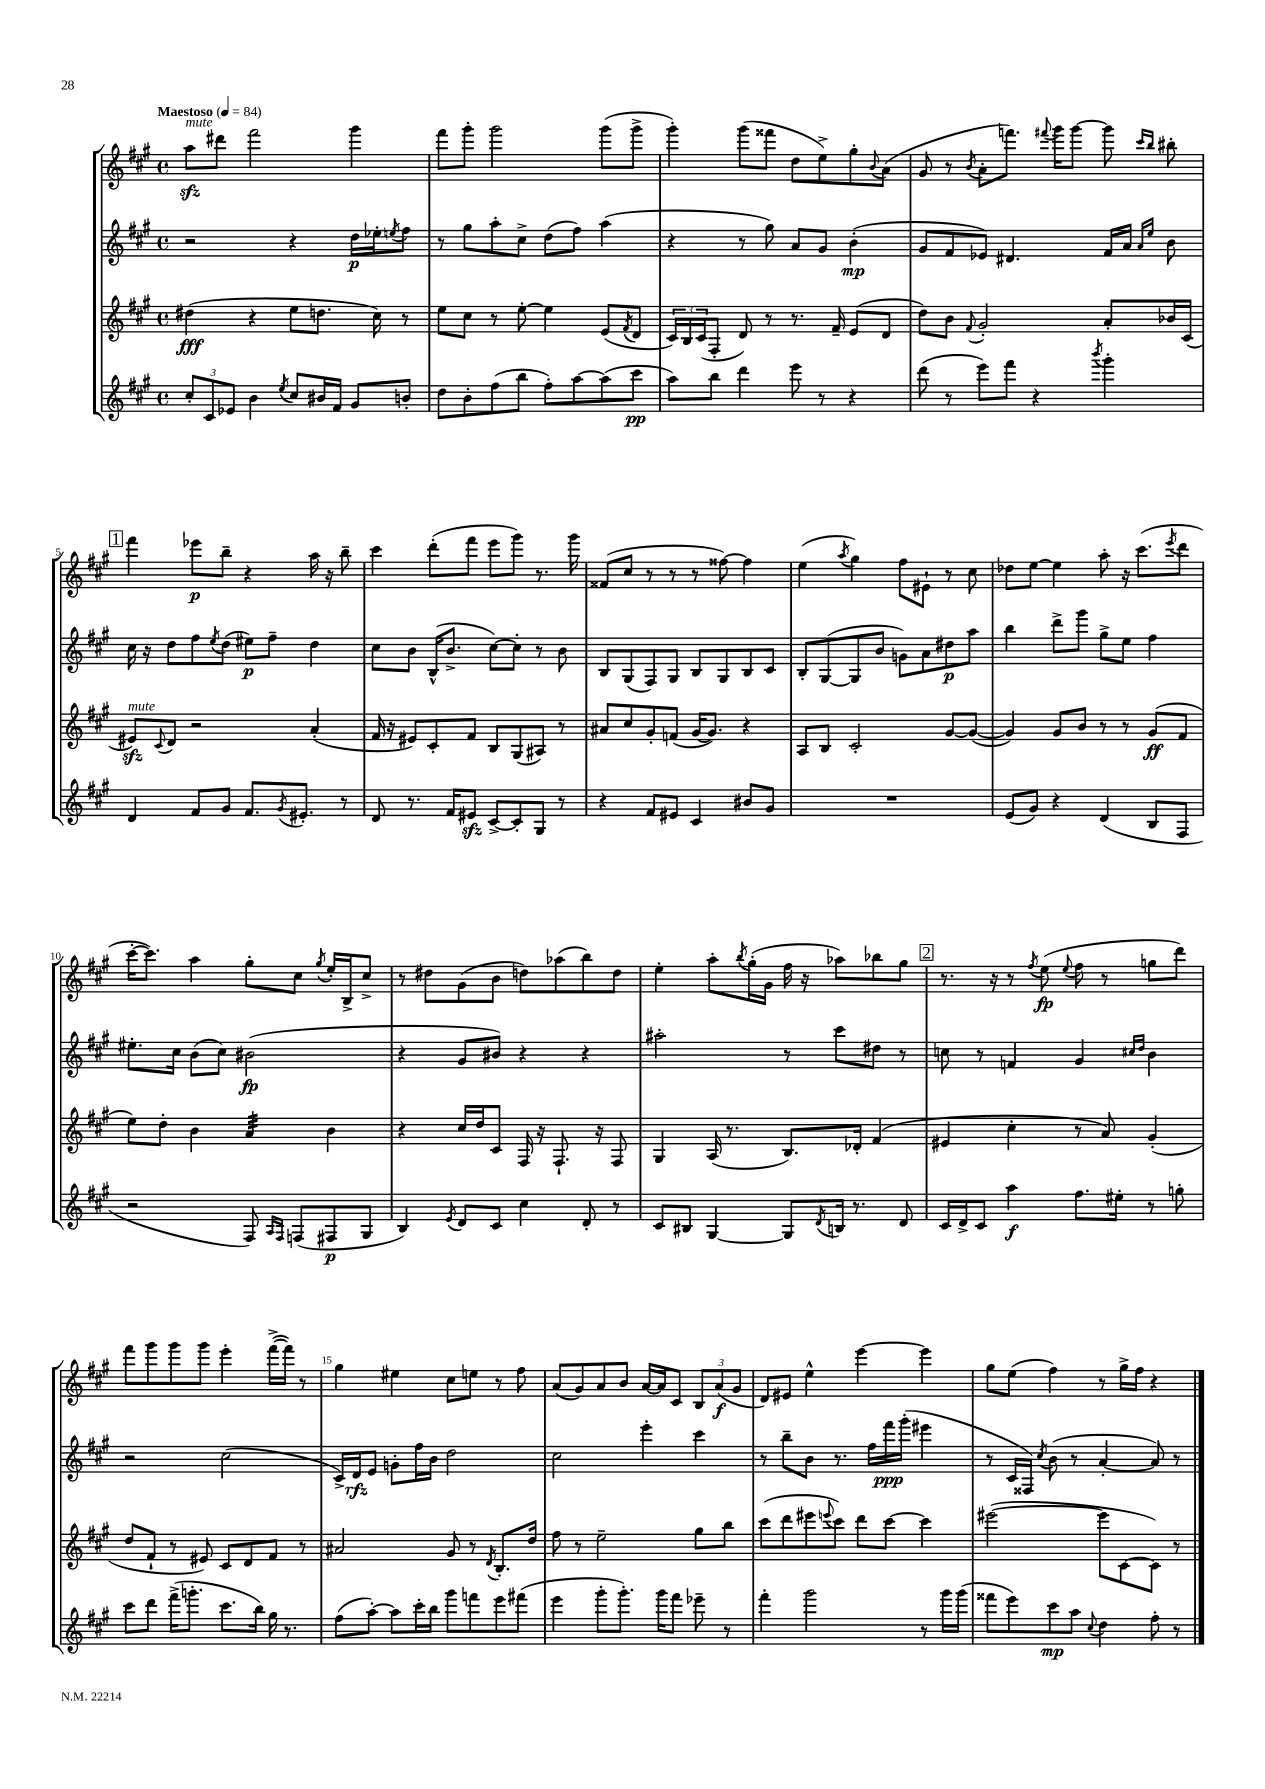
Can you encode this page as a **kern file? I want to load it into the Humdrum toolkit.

**kern	**dynam	**kern	**dynam	**kern	**dynam	**kern	**dynam
*part4	*part4	*part3	*part3	*part2	*part2	*part1	*part1
*staff4	*staff4	*staff3	*staff3	*staff2	*staff2	*staff1	*staff1
*clefG2	*	*clefG2	*	*clefG2	*	*clefG2	*
*k[f#c#g#]	*	*k[f#c#g#]	*	*k[f#c#g#]	*	*k[f#c#g#]	*
*M4/4	*	*M4/4	*	*M4/4	*	*M4/4	*
*met(c)	*	*met(c)	*	*met(c)	*	*met(c)	*
*MM84	*	*MM84	*	*MM84	*	*MM84	*
=1	=1	=1	=1	=1	=1	=1	=1
!	!	!	!	!	!	!LO:TX:a:B:t=Maestoso	!
!	!	!	!	!	!	!LO:TX:a:i:t=mute	!
12cc#'/L	.	(4dd#X\	fff	2r	.	8aazz\L	.
12c#/	.	.	.	.	.	.	.
.	.	.	.	.	.	8ddd#X\J	.
12e-X/J	.	.	.	.	.	.	.
4b\	.	4r	.	.	.	2fff#\	.
8qee/	.	.	.	.	.	.	.
8cc#/L	.	8ee\L	.	4r	.	.	.
16b#X/L	.	8.ddn\J	.	.	.	.	.
16f#/JJ	.	.	.	.	.	.	.
8g#/L	.	.	.	16dd\LL	p	4ggg#\	.
.	.	16cc#\)	.	16ee-X'\J	.	.	.
.	.	.	.	8qeen/	.	.	.
8bn'/J	.	8r	.	8ff#\J	.	.	.
=2	=2	=2	=2	=2	=2	=2	=2
8dd\L	.	8ee\L	.	8r	.	8fff#\L	.
8b'\	.	8cc#\J	.	8gg#\L	.	8ggg#'\J	.
(8ff#\	.	8r	.	8aa'\	.	2ggg#\	.
8bb\J	.	[8ee'\	.	8cc#^\J	.	.	.
8ff#'\L)	.	4ee\]	.	(8dd\L	.	.	.
[8aa\	.	.	.	8ff#\J)	.	.	.
(8aa\]	.	(8e/L	.	(4aa\	.	(8ggg#\L	.
.	.	8qf#/	.	.	.	.	.
8ccc#\J	pp	8d/J	.	.	.	8ggg#^\J	.
=3	=3	=3	=3	=3	=3	=3	=3
8aa\L)	.	24c#/LL)	.	4r	.	4ggg#'\)	.
.	.	24B/	.	.	.	.	.
.	.	(24c#/J	.	.	.	.	.
8bb\J	.	8F#'/J	.	.	.	.	.
4ddd\	.	8d/)	.	8r	.	(8ggg#\L	.
.	.	8r	.	8gg#\)	.	8fff##X\J	.
8eee\	.	8.r	.	8a/L	.	8dd\L	.
8r	.	.	.	8g#/J	.	8ee^\)	.
.	.	16f#~/	.	.	.	.	.
4r	.	(8e/L	.	(4b'\	mp	8gg#'\	.
.	.	.	.	.	.	8qqb/	.
.	.	8d/J	.	.	.	(8a\J	.
=4	=4	=4	=4	=4	=4	=4	=4
(8ddd\	.	8dd\L)	.	8g#/L	.	8g#/	.
8r	.	8b\J	.	8f#/	.	8r	.
.	.	8qqf#/	.	.	.	8qb/	.
8eee\L)	.	2g#'/	.	8e-X/J)	.	8a'\L	.
8fff#\J	.	.	.	4.d#X/	.	8.fffn\J)	.
4r	.	.	.	.	.	.	.
.	.	.	.	.	.	8qqfff#X/	.
.	.	.	.	.	.	16ggg#\KL	.
.	.	.	.	.	.	[8ggg#\J	.
8qbbb/	.	.	.	.	.	.	.
4ggg#'\	.	8a'/L	.	16f#/LL	.	8ggg#\]	.
.	.	.	.	16a/JJ	.	.	.
.	.	.	.	16qqa/LL	.	16qqccc#/LL	.
.	.	.	.	16qqee/JJ	.	16qqbb/JJ	.
.	.	16b-X/L	.	8b\	.	8bb#X'\	.
.	.	(16c#/JJ	.	.	.	.	.
!!LO:LB:g=z
!!LO:REH:place=s1:t=1
=5	=5	=5	=5	=5	=5	=5	=5
!	!	!LO:TX:a:i:t=mute	!	!	!	!	!
4d/	.	8e#Xzz/L)	.	16cc#\	.	4fff#\	.
.	.	.	.	16r	.	.	.
.	.	8qqc#/	.	.	.	.	.
.	.	8d/J	.	8dd\L	.	.	.
8f#/L	.	2r	.	8ff#\	.	8eee-X\L	p
.	.	.	.	8qee/	.	.	.
8g#/J	.	.	.	(8dd\J	.	8bb~\J	.
8.f#/L	.	.	.	8ee#X\L)	p	4r	.
.	.	.	.	8ff#~\J	.	.	.
8qg#/	.	.	.	.	.	.	.
8.e#X'/J	.	.	.	.	.	.	.
.	.	(4a'/	.	4dd\	.	16aa\	.
.	.	.	.	.	.	16r	.
8r	.	.	.	.	.	8bb~\	.
=6	=6	=6	=6	=6	=6	=6	=6
8d/	.	16f#/	.	8cc#\L	.	4ccc#\	.
.	.	16r	.	.	.	.	.
8.r	.	8e#X/L)	.	8b\J	.	.	.
.	.	8c#'/	.	(16B^^/KL	.	(8ddd'\L	.
16f#/KL	.	.	.	8.b^/J	.	.	.
8e#Xzz/J	.	8f#/J	.	.	.	8fff#\J	.
[8c#^/L	.	8B/L	.	[8cc#\L)	.	8eee\L	.
8c#'/]	.	(8G#/	.	8cc#'\J]	.	8ggg#\J)	.
8G#/J	.	8A#X/J)	.	8r	.	8.r	.
8r	.	8r	.	8b\	.	.	.
.	.	.	.	.	.	16ggg#\	.
=7	=7	=7	=7	=7	=7	=7	=7
4r	.	8a#X/L	.	8B/L	.	(8f##X/L	.
.	.	8cc#/	.	(8G#/	.	8cc#/J	.
8f#/L	.	8g#'/	.	8F#/)	.	8r	.
8e#X/J	.	(8fn/J	.	8G#/J	.	8r	.
4c#/	.	[16g#/KL	.	8B/L	.	8r	.
.	.	8.g#/J])	.	.	.	.	.
.	.	.	.	8G#/	.	[8ff##X\)	.
8b#X/L	.	4r	.	8B/	.	4ff##\]	.
8g#/J	.	.	.	8c#/J	.	.	.
=8	=8	=8	=8	=8	=8	=8	=8
1r	.	8A/L	.	8B'/L	.	(4ee\	.
.	.	8B/J	.	([8G#/	.	.	.
.	.	.	.	.	.	8qaa/	.
.	.	2c#'/	.	8G#/]	.	4gg#\)	.
.	.	.	.	8b/J	.	.	.
.	.	.	.	8gn\L)	.	8ff#\L	.
.	.	.	.	8a\	.	8e#X`\J	.
.	.	[8g#/L	.	8dd#X\	p	8r	.
.	.	(8g#/J_	.	8aa\J	.	8cc#\	.
=9	=9	=9	=9	=9	=9	=9	=9
(8e/L	.	4g#/])	.	4bb\	.	8dd-X\L	.
8g#/J)	.	.	.	.	.	[8ee\J	.
4r	.	8g#/L	.	8ddd^\L	.	4ee\]	.
.	.	8b/J	.	8ggg#\J	.	.	.
(4d/	.	8r	.	8gg#^\L	.	8aa'\	.
.	.	8r	.	8ee\J	.	16r	.
.	.	.	.	.	.	(8.ccc#\L	.
8B/L	.	(8g#/L	ff	4ff#\	.	.	.
.	.	.	.	.	.	8qeee/	.
8F#/J	.	8f#/J	.	.	.	8ddd\J	.
!!LO:LB:g=z
=10	=10	=10	=10	=10	=10	=10	=10
2r	.	8ee\L)	.	8.ee#X'\L	.	[16ccc#'\KL	.
.	.	.	.	.	.	8.ccc#\J])	.
.	.	8dd'\J	.	.	.	.	.
.	.	.	.	16cc#\Jk	.	.	.
.	.	4b\	.	(8b\L	.	4aa\	.
.	.	.	.	8cc#\J)	.	.	.
*	*	*tremolo	*	*	*	*	*
8F#/)	.	32a/LLL	.	(2b#X\	fp	8gg#'\L	.
.	.	32a/	.	.	.	.	.
.	.	32a/	.	.	.	.	.
.	.	32a/	.	.	.	.	.
16qqA/LL	.	.	.	.	.	.	.
16qqF#/JJ	.	.	.	.	.	.	.
(8Fn/L	.	32a/	.	.	.	8cc#\J	.
.	.	32a/	.	.	.	.	.
.	.	32a/	.	.	.	.	.
.	.	32a/JJJ	.	.	.	.	.
*	*	*Xtremolo	*	*	*	*	*
.	.	.	.	.	.	8qgg#/	.
8F#X/	p	4b\	.	.	.	16ee'/LL	.
.	.	.	.	.	.	16B^/J	.
8G#/J	.	.	.	.	.	8cc#^/J	.
=11	=11	=11	=11	=11	=11	=11	=11
4B/)	.	4r	.	4r	.	8r	.
.	.	.	.	.	.	8dd#X\L	.
8qe/	.	.	.	.	.	.	.
8d/L	.	16cc#/LL	.	8g#/L	.	(8g#\	.
.	.	16dd/J	.	.	.	.	.
8c#/J	.	8c#/J	.	8b#X/J)	.	8b\J	.
4cc#\	.	16F#/	.	4r	.	8ddn\L)	.
.	.	16r	.	.	.	.	.
.	.	8.F#`/	.	.	.	(8aa-X\	.
8d'/	.	.	.	4r	.	8bb\)	.
.	.	16r	.	.	.	.	.
8r	.	8F#/	.	.	.	8dd\J	.
=12	=12	=12	=12	=12	=12	=12	=12
8c#/L	.	4G#/	.	2aa#X'\	.	4ee'\	.
8B#X/J	.	.	.	.	.	.	.
[4G#/	.	(16A/	.	.	.	8aa'\L	.
.	.	8.r	.	.	.	.	.
.	.	.	.	.	.	8qbb/	.
.	.	.	.	.	.	(16gg#'\L	.
.	.	.	.	.	.	16g#\JJ	.
8G#/L]	.	8.B/L)	.	8r	.	16ff#\	.
.	.	.	.	.	.	16r	.
8qd/	.	.	.	.	.	.	.
16Bn/Jk	.	.	.	8ccc#\L	.	8aa-X\L)	.
8.r	.	16d-X'/Jk	.	.	.	.	.
.	.	(4f#/	.	8dd#X\J	.	8bb-X\	.
8d/	.	.	.	8r	.	8gg#\J	.
!!LO:REH:place=s1:t=2
=13	=13	=13	=13	=13	=13	=13	=13
16c#/LL	.	4e#X/	.	8ccn\	.	8.r	.
16d^/J	.	.	.	.	.	.	.
8c#/J	.	.	.	8r	.	.	.
.	.	.	.	.	.	16r	.
4aa\	f	4cc#'\	.	4fn/	.	8r	.
.	.	.	.	.	.	8qff#/	.
.	.	.	.	.	.	(8ee\	fp
.	.	.	.	.	.	8qqee/	.
8.ff#\L	.	8r	.	4g#/	.	8ff#\	.
.	.	8a/)	.	.	.	8r	.
16ee#X'\Jk	.	.	.	.	.	.	.
.	.	.	.	16qqcc#X/LL	.	.	.
.	.	.	.	16qqdd/JJ	.	.	.
8r	.	(4g#'/	.	4b\	.	8ggn\L	.
8ggn'\	.	.	.	.	.	8ddd\J)	.
!!LO:LB:g=z
=14	=14	=14	=14	=14	=14	=14	=14
8ccc#\L	.	8dd/L	.	2r	.	8fff#\L	.
8ddd\J	.	8f#`/J	.	.	.	8ggg#\	.
(16fff#^\KL	.	8r	.	.	.	8ggg#\	.
8.gggn'\J	.	.	.	.	.	.	.
.	.	8e#X/)	.	.	.	8ggg#\J	.
8.ccc#\L	.	8c#/L	.	(2cc#\	.	4eee'\	.
.	.	8d/	.	.	.	.	.
16bb\Jk)	.	.	.	.	.	.	.
16gg#\	.	8f#/J	.	.	.	([16fff#^\LL	.
8.r	.	.	.	.	.	16fff#\JJ])	.
.	.	8r	.	.	.	8r	.
=15	=15	=15	=15	=15	=15	=15	=15
(8ff#\L	.	2a#X/	.	16c#^/LL)	.	4gg#\	.
.	.	.	.	16d/J	rfz	.	.
[8aa'\J)	.	.	.	8e/J	.	.	.
8aa\L]	.	.	.	8gn'\L	.	4ee#X\	.
16ccc#'\L	.	.	.	16ff#\L	.	.	.
16bb\JJ	.	.	.	16b\JJ	.	.	.
8ggg#\L	.	8g#/	.	2dd\	.	8cc#\L	.
8fffn\	.	8r	.	.	.	8een\J	.
.	.	8qd/	.	.	.	.	.
8eee\	.	8.B'/L	.	.	.	8r	.
(8fff#X\J	.	.	.	.	.	8ff#\	.
.	.	16dd/Jk	.	.	.	.	.
=16	=16	=16	=16	=16	=16	=16	=16
4eee\	.	8ff#\	.	2cc#\	.	(8a/L	.
.	.	8r	.	.	.	8g#/)	.
8ggg#'\L	.	2ee~\	.	.	.	8a/	.
8.ggg#'\J)	.	.	.	.	.	8b/J	.
.	.	.	.	4eee'\	.	[16a/LL	.
16ggg#\KL	.	.	.	.	.	16a/J]	.
8fff#\J	.	.	.	.	.	8c#/J	.
8eee-X~\	.	8gg#\L	.	4ccc#\	.	12B/L	.
.	.	.	.	.	.	(12a/	f
8r	.	8bb\J	.	.	.	.	.
.	.	.	.	.	.	12g#/J	.
=17	=17	=17	=17	=17	=17	=17	=17
4fff#'\	.	(8ccc#\L	.	8r	.	8d/L)	.
.	.	8ddd\	.	8bb~\L	.	8e#X/J	.
2ggg#\	.	8eee#X\	.	8b\J	.	4ee^^\	.
.	.	8qqeeen/	.	.	.	.	.
.	.	8ccc#\J)	.	8.r	.	.	.
.	.	8ddd\L	.	.	.	[4eee\	.
.	.	.	.	16ff#\LL	.	.	.
.	.	[8ccc#\J	.	16fff#\	ppp	.	.
.	.	.	.	(16ggg#'\JJ	.	.	.
8r	.	4ccc#\]	.	4eee#X\	.	4eee\]	.
16ggg#\LL	.	.	.	.	.	.	.
(16ggg#\JJ	.	.	.	.	.	.	.
=18	=18	=18	=18	=18	=18	=18	=18
8fff##X\L	.	([2eee#X\	.	8r	.	8gg#\L	.
8eee\)	.	.	.	16c#/LL	.	(8ee\J	.
.	.	.	.	16F##X/JJ)	.	.	.
.	.	.	.	8qcc#/	.	.	.
8ccc#\	mp	.	.	(8b\	.	4ff#\)	.
8aa\J	.	.	.	8r	.	.	.
8qqcc#/	.	.	.	.	.	.	.
4dd\	.	8eee#\L]	.	[4a'/	.	8r	.
.	.	[8c#\	.	.	.	16gg#^\LL	.
.	.	.	.	.	.	16ff#\JJ	.
8ff#'\	.	8c#\J])	.	8a/])	.	4r	.
8r	.	8r	.	8r	.	.	.
==	==	==	==	==	==	==	==
*-	*-	*-	*-	*-	*-	*-	*-
